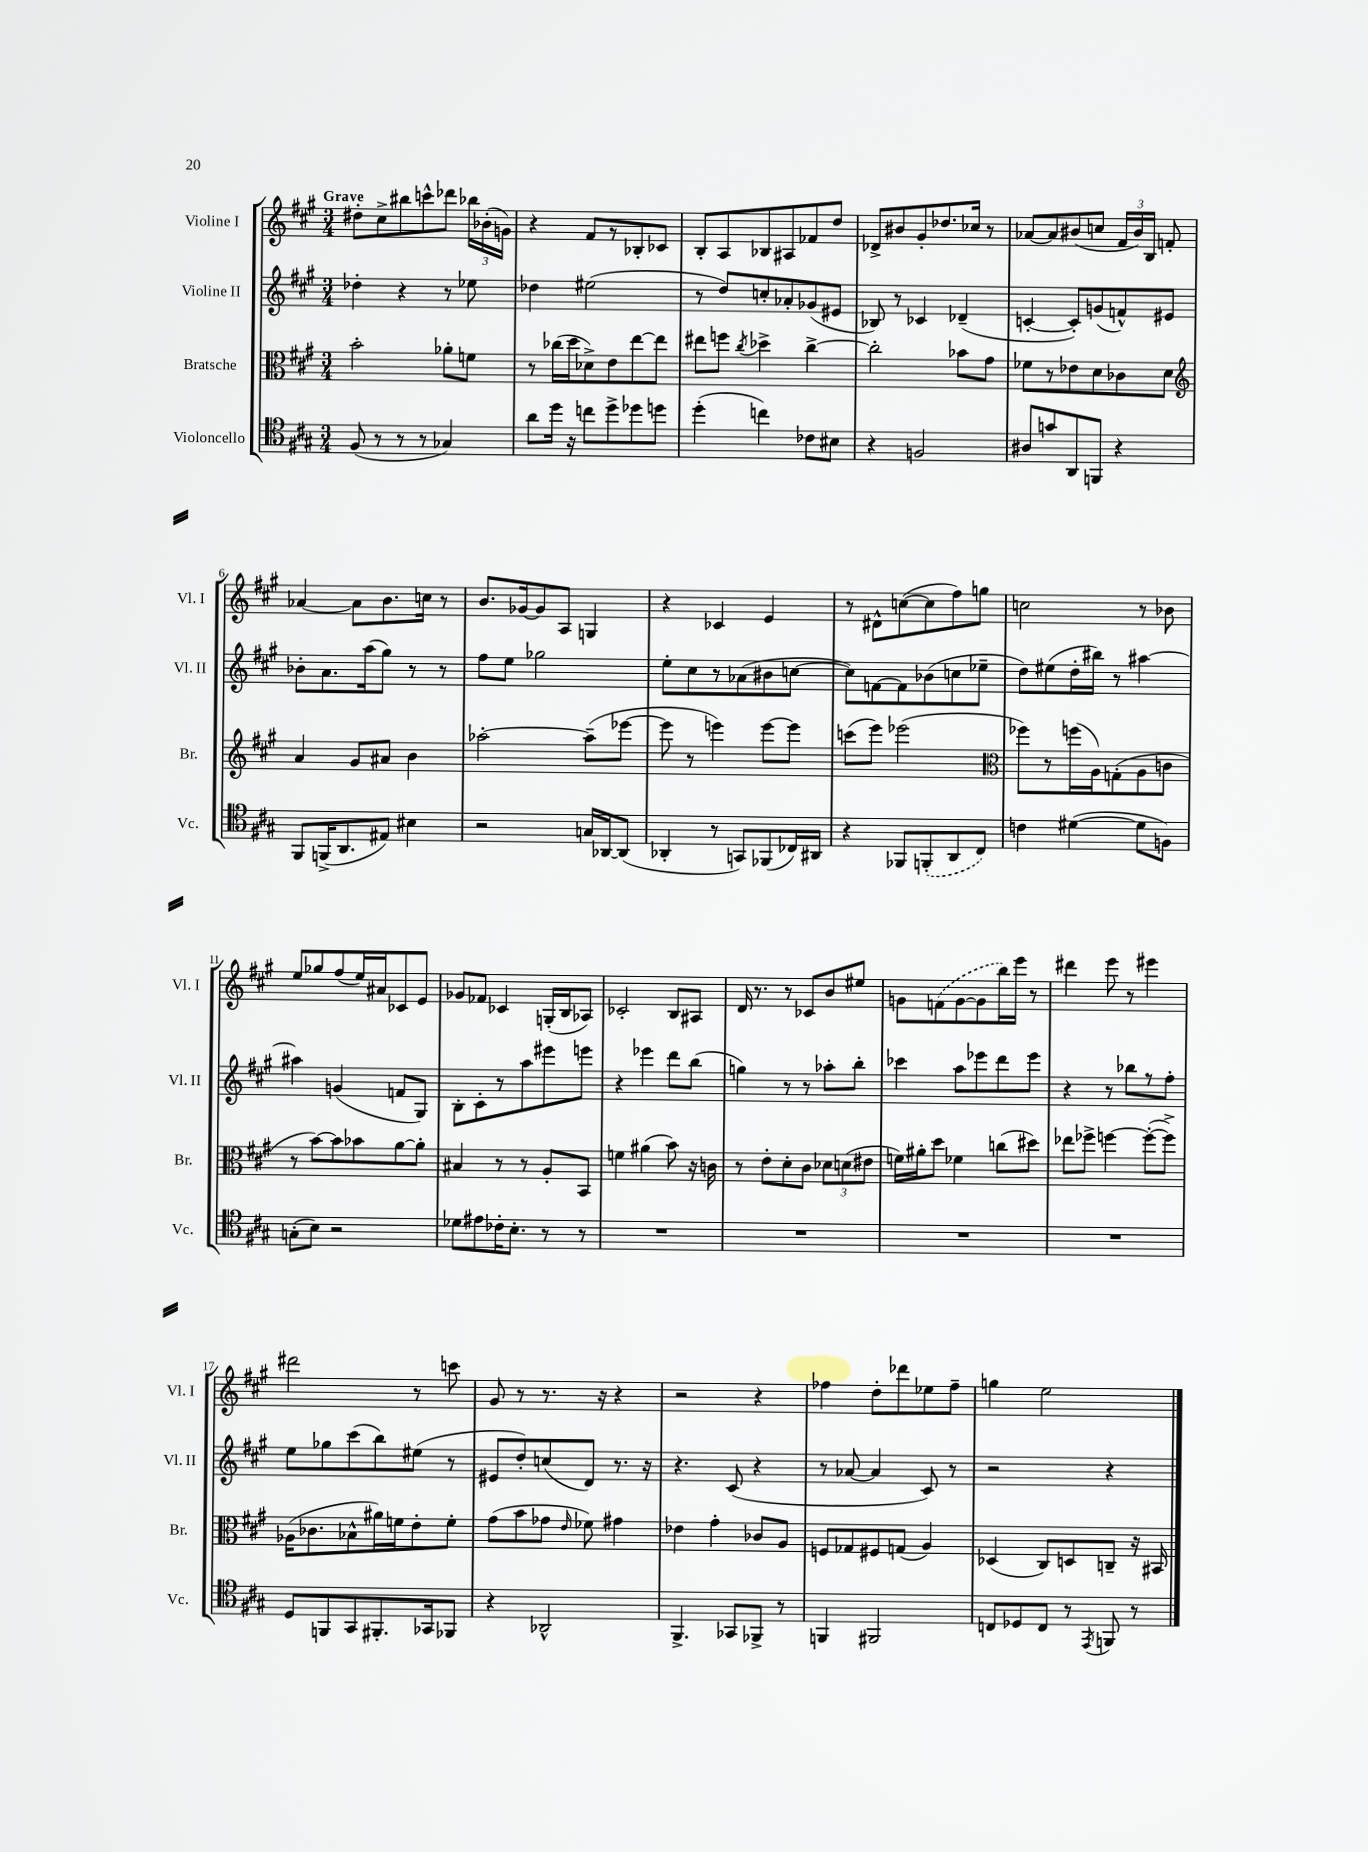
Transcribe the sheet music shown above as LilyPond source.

<<
\new StaffGroup <<
\new Staff = "s0" \with { instrumentName = "Violine I" shortInstrumentName = "Vl. I" } {
    \clef treble \key a \major \numericTimeSignature \time 3/4 \tempo "Grave"
    \autoBeamOff dis''8[-. cis''8-> bis''8 c'''8-^ des'''8] \tuplet 3/2 { bes''16[ bes'16-.( g'16]) } |
    r4 fis'8[ r8 bes8-. ces'8] |
    b8[-. a8 bes8 ais8 fes'8 d''8] |
    des'8[-> bis'8 gis'8-. des''8. ces''16] r8 |
    aes'8[~ aes'8 bis'8( c''8] \tuplet 3/2 { fis'16[ bis'16) b16] } f'8-. |
    aes'4~ aes'8[ b'8. c''16] r8 |
    b'8.[ ges'16~ ges'8 a8] g4 |
    r4 ces'4 e'4 |
    r8 dis'8[-^ c''8~( c''8 fis''8) g''8] |
    c''2 r8 bes'8 |
    e''8[ ges''8 fis''8( e''16) ais'16 ces'8 e'8] |
    ges'8[ fes'8] ces'4 g16[-.( b16 aes8]) |
    ces'2-. b8[ ais8] |
    d'16 r8. r8 ces'8[ b'8 eis''8] |
    g'8[ \once \slurDashed f'8( g'8~ g'8 b''16) e'''16] r8 |
    dis'''4 e'''8 r8 eis'''4 |
    dis'''2 r8 c'''8 |
    gis'8 r8 r8. r16 r4 |
    r2 r4 |
    fes''4 d''8[-. des'''8 ees''8 fes''8]-- |
    g''4 e''2 \bar "|." |
}
\new Staff = "s1" \with { instrumentName = "Violine II" shortInstrumentName = "Vl. II" } {
    \clef treble \key a \major \numericTimeSignature \time 3/4
    \autoBeamOff des''4-. r4 r8 ees''8 |
    des''4 eis''2( |
    r8 d''8[) c''8-. aes'8-. ges'8( eis'8] |
    bes8) r8 ces'4 des'4--( |
    c'4~-. c'8[-.) g'8( f'8-^) eis'8] |
    bes'8[-. a'8. a''16( gis''8]) r8 r8 |
    fis''8[ e''8] ges''2 |
    e''8[-. cis''8 r8 aes'8( bis'8 c''8]~ |
    c''8[) f'8~ f'8 bes'8( c''8 ees''8]-- |
    d''8[) eis''8( d''16-. bis''16]) r8 ais''4~ |
    ais''4 g'4( f'8[ gis8]) |
    b8[-. cis'8-. r8 a''8 eis'''8 e'''8] |
    r4 ees'''4 d'''8[ b''8]( |
    g''4) r8 r8 aes''8[-. b''8]-. |
    ces'''4 a''8[ ees'''8 d'''8 ees'''8] |
    r4 r8 bes''8[ r8 fis''8]-. |
    e''8[ ges''8 cis'''8( b''8) eis''8]( r8 |
    eis'8[ d''8-.) c''8( d'8]) r8. r16 |
    r4. cis'8( r4 |
    r8 aes'8~ aes'4 cis'8) r8 |
    r2 r4 \bar "|." |
}
\new Staff = "s2" \with { instrumentName = "Bratsche" shortInstrumentName = "Br." } {
    \clef alto \key a \major \numericTimeSignature \time 3/4
    \autoBeamOff b'2-. aes'8[-. f'8] |
    r8 ces''16[( d''16 des'8->) e'8 e''8~ e''8] |
    eis''8[ f''8] \acciaccatura { cis''8 } des''4-> cis''4~-> |
    cis''2-. bes'8[ gis'8] |
    fes'8[ r8 ees'8 d'8 ces'8 d'8] |
    \clef treble a'4 gis'8[ ais'8] b'4 |
    aes''2~-. aes''8[--( ees'''8]~ |
    ees'''8 r8 e'''4) e'''8[~ e'''8] |
    c'''8[( e'''8]) ees'''2( |
    \clef alto fes''8[) r8 f''16( a16) g8-.( a8 c'8] |
    r8 b'8[~) b'8 bes'8 a'8~ a'8]-. |
    bis4 r8 r8 a8[-. b,8] |
    f'4 ais'4( b'8) r16 c'16 |
    r8 e'8[-. d'8-. cis'8] \tuplet 3/2 { des'8[ d'8( eis'8] } |
    f'16[) ais'16-. d''8] fes'4 c''8[( dis''8]) |
    ees''8[ fes''8]-> f''4~ f''8[~-.( f''8]->) |
    aes16[( ces'8. bes8-^ ais'16) f'16 e'8-. f'8]-. |
    gis'8[( b'8 ges'8] \grace { e'16 } fes'8) gis'4 |
    ees'4 gis'4-. ces'8[ a8] |
    f8[ ges8 fis8 g8]( a4) |
    des4( cis8[) d8 c8]-- r16 bis,16 \bar "|." |
}
\new Staff = "s3" \with { instrumentName = "Violoncello" shortInstrumentName = "Vc." } {
    \clef tenor \key a \major \numericTimeSignature \time 3/4
    \autoBeamOff fis8( r8 r8 r8 ges4) |
    a'8[ d''16] r16 c''8[ d''8-> des''8 d''8] |
    d''4-.( c''4) ces'8[ bis8] |
    r4 f2 |
    ais8[ g'8 a,8 f,8] r4 |
    fis,8[ f,16->( a,8. eis8]) bis4 |
    r2 g16[ aes,16~ aes,8]( |
    aes,4-. r8 g,8[) fes,8( ces16) ais,16] |
    r4 fes,8[ \once \slurDashed f,8-.( a,8 cis8]) |
    c'4 dis'4~( dis'8[ f8]) |
    g8[-.( b8]) r2 |
    des'8[ eis'8 ces'16-. b8.]-. r8 r8 |
    R2. |
    R2. |
    R2. |
    R2. |
    d8[ f,8 gis,8 fis,8.-. ges,16 fes,8] |
    r4 aes,2-^ |
    fis,4.-> ges,8[ fes,8]-> r8 |
    f,4 fis,2 |
    c8[ des8 c8] r8 \acciaccatura { e,8 } f,8 r8 \bar "|." |
}
>>
>>
